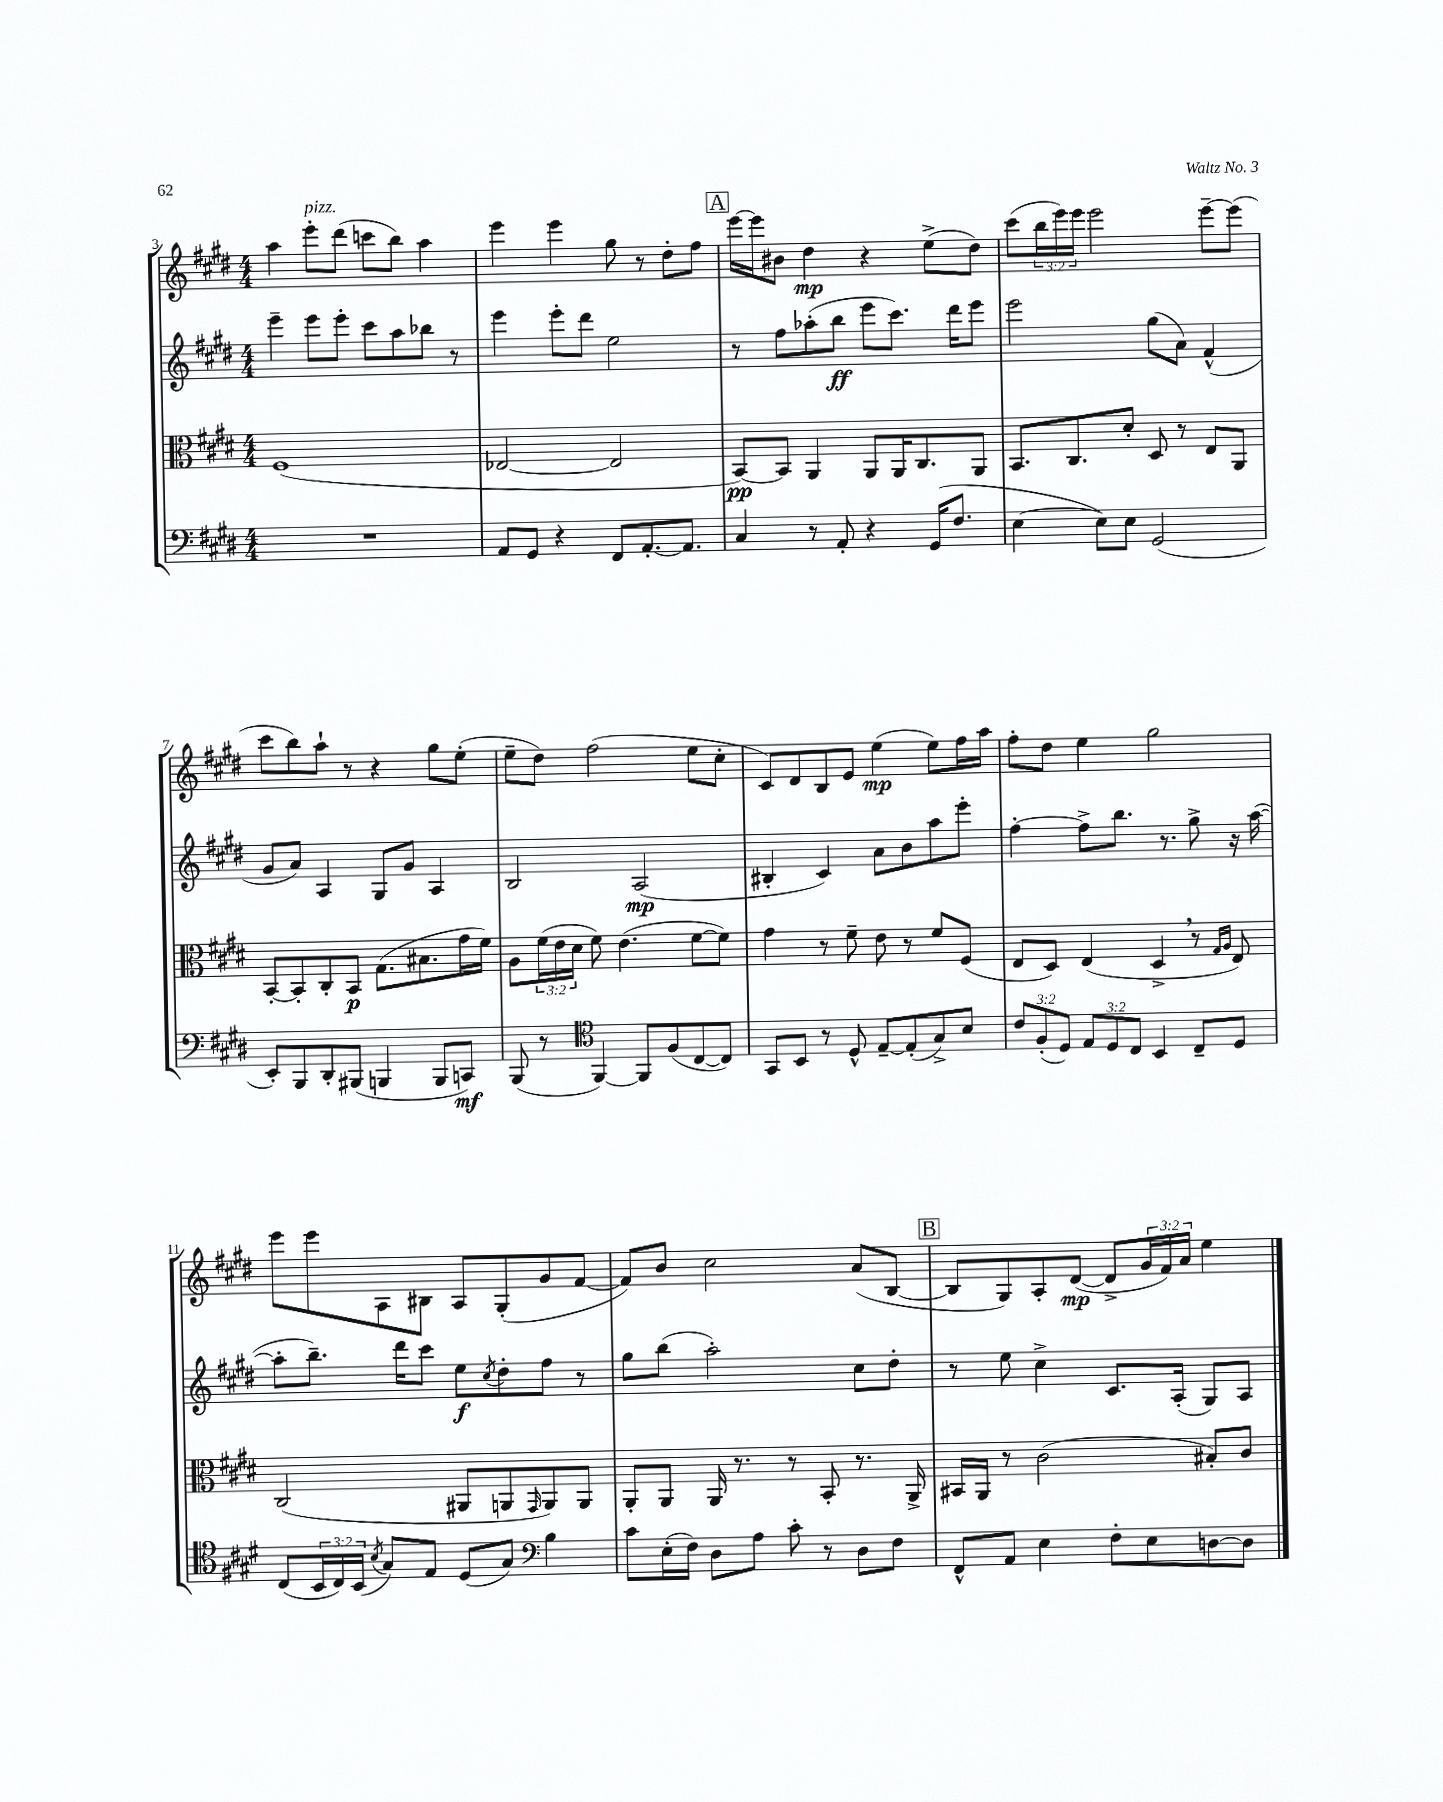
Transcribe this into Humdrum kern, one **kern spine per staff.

**kern	**dynam	**kern	**dynam	**kern	**dynam	**kern	**dynam
*part4	*part4	*part3	*part3	*part2	*part2	*part1	*part1
*staff4	*staff4	*staff3	*staff3	*staff2	*staff2	*staff1	*staff1
*clefF4	*	*clefC3	*	*clefG2	*	*clefG2	*
*k[f#c#g#d#]	*	*k[f#c#g#d#]	*	*k[f#c#g#d#]	*	*k[f#c#g#d#]	*
*M4/4	*	*M4/4	*	*M4/4	*	*M4/4	*
=3	=3	=3	=3	=3	=3	=3	=3
1r	.	(1F#	.	4eee~\	.	4aa\	.
!	!	!	!	!	!	!LO:TX:a:i:t=pizz.	!
.	.	.	.	8eee\L	.	8eee'\L	.
.	.	.	.	8eee'\J	.	(8ddd#\J	.
.	.	.	.	8ccc#\L	.	8cccn\L	.
.	.	.	.	8aa\	.	8bb\J)	.
.	.	.	.	8bb-X\J	.	4aa\	.
.	.	.	.	8r	.	.	.
=4	=4	=4	=4	=4	=4	=4	=4
8AA/L	.	[2E-X/	.	4eee\	.	4eee\	.
8GG#/J	.	.	.	.	.	.	.
4r	.	.	.	8eee'\L	.	4eee\	.
.	.	.	.	8ddd#\J	.	.	.
8FF#/L	.	2E-/]	.	2ee\	.	8gg#\	.
[8.AA'/	.	.	.	.	.	8r	.
.	.	.	.	.	.	8dd#'\L	.
8.AA/J]	.	.	.	.	.	.	.
.	.	.	.	.	.	8ff#\J	.
!!LO:REH:place=s1:t=A
=5	=5	=5	=5	=5	=5	=5	=5
4C#/	.	[8BB/L)	pp	8r	.	[16eee\LL	.
.	.	.	.	.	.	16eee\J]	.
.	.	8BB/J]	.	8ff#\L	.	8b#X\J	.
8r	.	4AA/	.	(8aa-X'\	.	4dd#\	mp
8AA'/	.	.	.	8bb\J	ff	.	.
4r	.	8AA/L	.	8eee\L	.	4r	.
.	.	16AA/K	.	8.ccc#\J)	.	.	.
.	.	8.C#/	.	.	.	.	.
(16GG#/KL	.	.	.	.	.	(8ee^\L	.
8.F#/J	.	.	.	16ddd#\KL	.	.	.
.	.	8AA/J	.	8eee\J	.	8dd#\J)	.
=6	=6	=6	=6	=6	=6	=6	=6
[4E\	.	8.BB/L	.	2eee\	.	(8ccc#\L	.
.	.	.	.	.	.	24bb\L	.
.	.	.	.	.	.	24eee\)	.
.	.	8.C#/	.	.	.	.	.
.	.	.	.	.	.	24eee\JJ	.
8E\L])	.	.	.	.	.	2eee\	.
8E\J	.	8d#'/J	.	.	.	.	.
(2GG#/	.	8D#/	.	(8gg#\L	.	.	.
.	.	8r	.	8a\J)	.	.	.
.	.	8E/L	.	(4f#^^/	.	[8eee~\L	.
.	.	8AA/J	.	.	.	(8eee\J]	.
!!LO:LB:g=z
=7	=7	=7	=7	=7	=7	=7	=7
8EE'/L)	.	[8BB'/L	.	8g#/L	.	8ccc#\L	.
8BBB/	.	8BB'/]	.	8a/J)	.	8bb\)	.
8DD#'/	.	8C#'/	.	4A/	.	8aa`\J	.
(8BBB#X/J	.	8BB/J	p	.	.	8r	.
4BBBn/	.	(8.G#\L	.	8G#/L	.	4r	.
.	.	.	.	8g#/J	.	.	.
.	.	8.B#X\	.	.	.	.	.
8BBB/L	.	.	.	4A/	.	8gg#\L	.
8CCn/J)	mf	16g#\L	.	.	.	(8ee'\J	.
.	.	16f#\JJ)	.	.	.	.	.
=8	=8	=8	=8	=8	=8	=8	=8
(8BBB/	.	8A\L	.	2B/	.	8ee~\L	.
8r	.	(24f#\L	.	.	.	8dd#\J)	.
.	.	24e\	.	.	.	.	.
.	.	24d#\JJ	.	.	.	.	.
*clefC4	*	*	*	*	*	*	*
[4FF#/)	.	8f#\)	.	.	.	(2ff#\	.
.	.	(4.e\	.	.	.	.	.
8FF#/L]	.	.	.	(2A/	mp	.	.
(8F#/	.	.	.	.	.	.	.
[8C#/	.	[8f#\L	.	.	.	8ee\L	.
8C#/J])	.	8f#\J])	.	.	.	8cc#'\J	.
=9	=9	=9	=9	=9	=9	=9	=9
8GG#/L	.	4g#\	.	4B#X'/	.	8c#/L)	.
8BB/J	.	.	.	.	.	8d#/	.
8r	.	8r	.	4c#/)	.	8B/	.
8D#^^/	.	8f#~\	.	.	.	8e/J	.
[8E~/L	.	8e\	.	8a\L	.	(4ee\	mp
(8E'/]	.	8r	.	8b\	.	.	.
8G#^/)	.	8f#/L	.	8aa\	.	8ee\L)	.
8B/J	.	(8F#/J	.	8eee'\J	.	16ff#\L	.
.	.	.	.	.	.	16aa\JJ	.
=10	=10	=10	=10	=10	=10	=10	=10
12c#/L	.	8E/L	.	[4ff#'\	.	8ff#'\L	.
(12F#'/	.	.	.	.	.	.	.
.	.	8D#/J)	.	.	.	8dd#\J	.
12D#/J)	.	.	.	.	.	.	.
12E/L	.	(4E/	.	8ff#^\L]	.	4ee\	.
12D#/	.	.	.	.	.	.	.
.	.	.	.	8.bb\J	.	.	.
12C#/J	.	.	.	.	.	.	.
4BB/	.	4D#^,/	.	.	.	2gg#\	.
.	.	.	.	8.r	.	.	.
8C#~/L	.	8r	.	8gg#^\	.	.	.
.	.	16qqG#/LL	.	.	.	.	.
.	.	16qqA/JJ	.	.	.	.	.
8D#/J	.	8E/)	.	16r	.	.	.
.	.	.	.	([16aa\	.	.	.
!!LO:LB:g=z
=11	=11	=11	=11	=11	=11	=11	=11
(8C#/L	.	(2C#/	.	8aa'\L]	.	8eee\L	.
24BB/L	.	.	.	8.bb~\J)	.	8eee\	.
24C#/)	.	.	.	.	.	.	.
(24BB/JJ	.	.	.	.	.	.	.
8qB/	.	.	.	.	.	.	.
8G#/L)	.	.	.	.	.	8A\	.
.	.	.	.	16ddd#\KL	.	.	.
8E/J	.	.	.	8ccc#\J	.	8B#X\J	.
(8D#/L	.	8AA#X/L	.	8ee\L	f	8A/L	.
.	.	.	.	8qcc#/	.	.	.
8G#/J)	.	8AAn/	.	8dd#'\	.	(8G#'/	.
*clefF4	*	*	*	*	*	*	*
.	.	16qqGG#/	.	.	.	.	.
4B\	.	8AA/)	.	8ff#\J	.	8g#/	.
.	.	8AA/J	.	8r	.	[8f#/J	.
=12	=12	=12	=12	=12	=12	=12	=12
8c#\L	.	8AA'/L	.	8gg#\L	.	8f#/L])	.
(16E'\L	.	8AA/J	.	(8bb\J	.	8b/J	.
16F#\JJ)	.	.	.	.	.	.	.
8D#\L	.	16AA/	.	2aa'\)	.	2cc#\	.
.	.	8.r	.	.	.	.	.
8A\J	.	.	.	.	.	.	.
8c#'\	.	8r	.	.	.	.	.
8r	.	8BB'/	.	.	.	.	.
8D#\L	.	8.r	.	8cc#\L	.	(8a/L	.
8F#\J	.	.	.	8dd#'\J	.	[8B/J	.
.	.	16AA^/	.	.	.	.	.
!!LO:REH:place=s1:t=B
=13	=13	=13	=13	=13	=13	=13	=13
8FF#^^/L	.	16BB#X/LL	.	8r	.	8B/L]	.
.	.	16AA/JJ	.	.	.	.	.
8AA/J	.	8r	.	8ee\	.	8G#/)	.
4E\	.	(2c#\	.	4cc#^\	.	8A'/	.
.	.	.	.	.	.	([8d#/J	mp
8F#'\L	.	.	.	8.c#/L	.	8d#^/L]	.
8E\	.	.	.	.	.	24g#/L	.
.	.	.	.	.	.	24f#/)	.
.	.	.	.	(16A'/Jk	.	.	.
.	.	.	.	.	.	24a/JJ	.
[8Dn\	.	8B#X'/L)	.	8G#/L)	.	4ee\	.
8D\J]	.	8c#/J	.	8A/J	.	.	.
==	==	==	==	==	==	==	==
*-	*-	*-	*-	*-	*-	*-	*-
